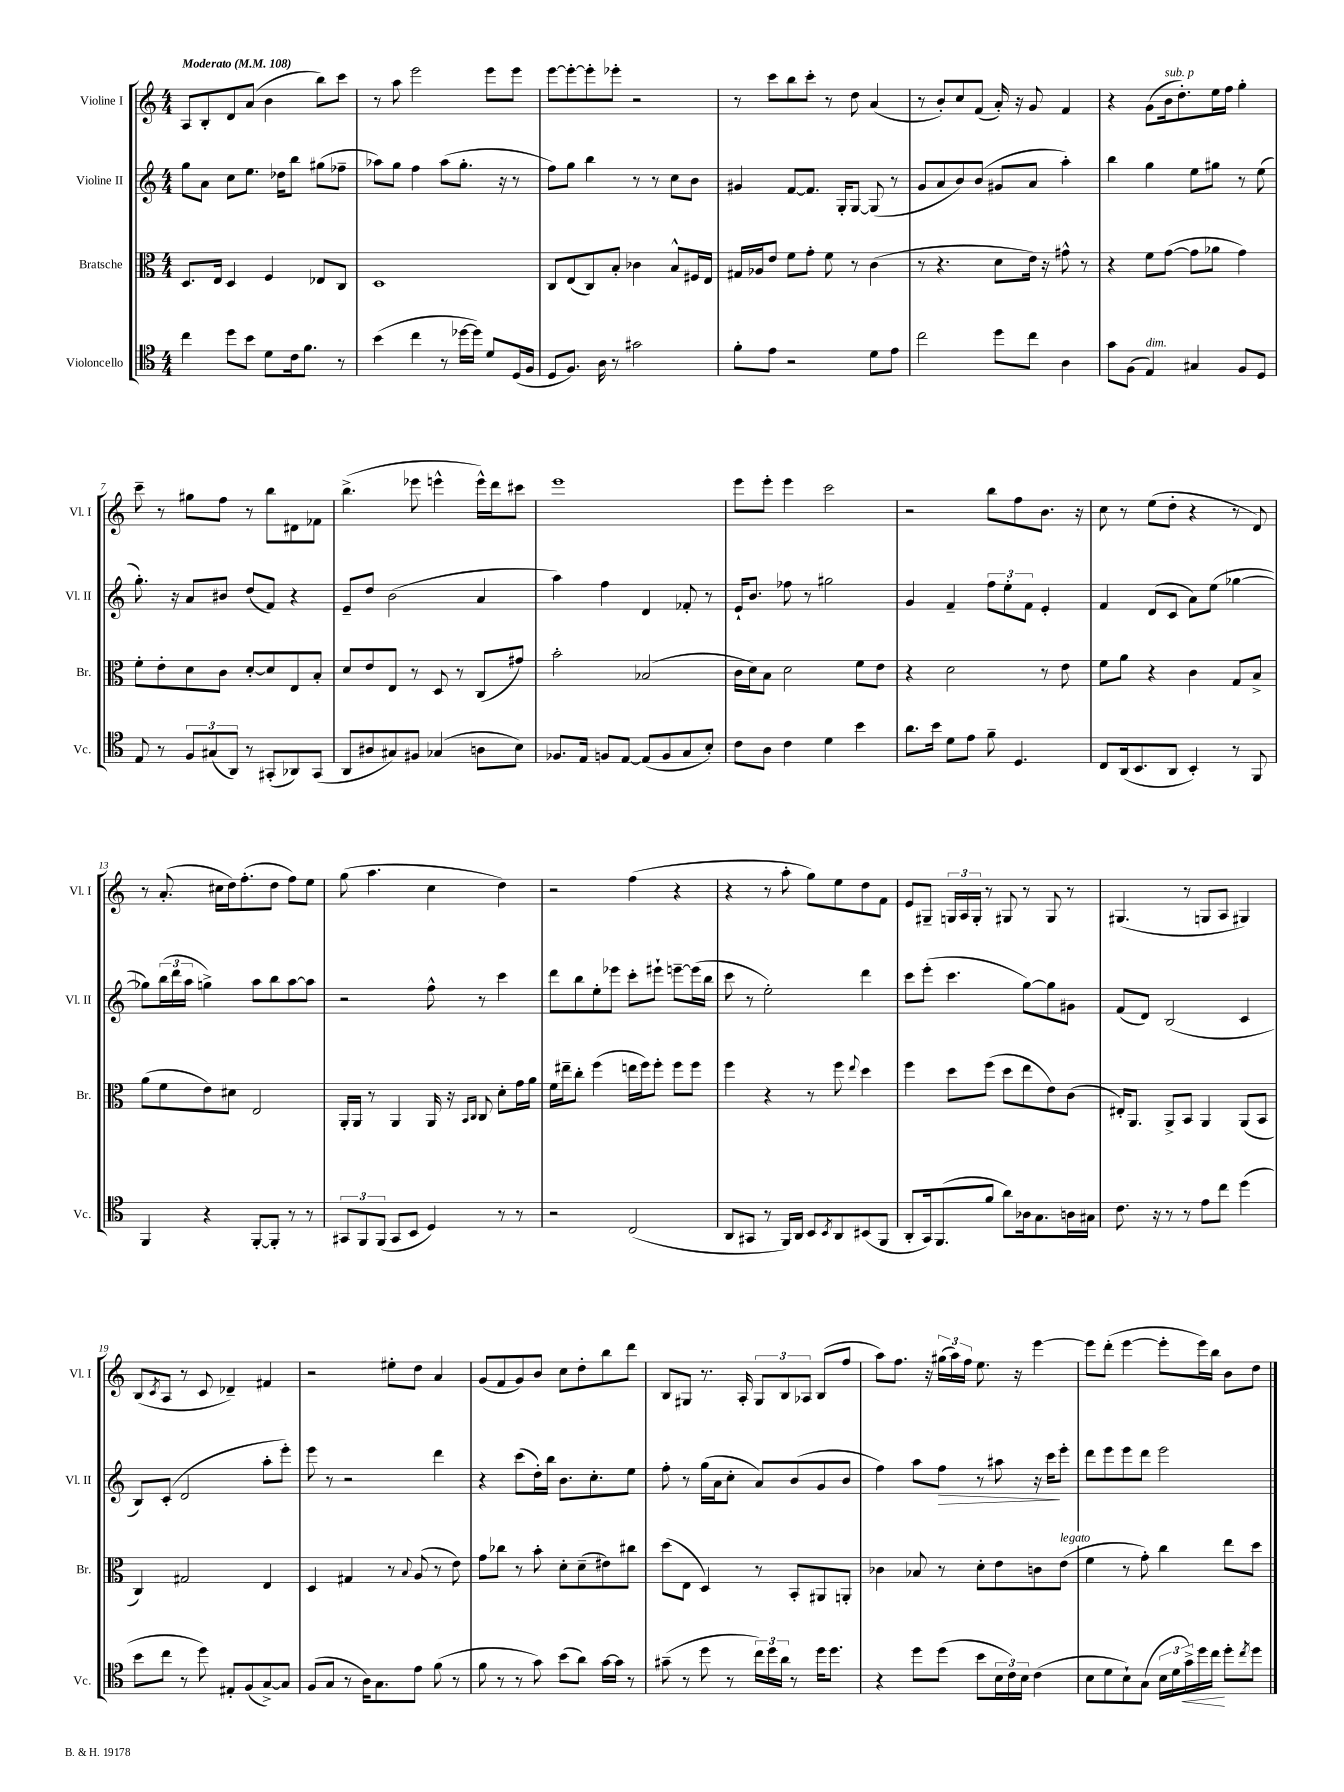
<<
\new StaffGroup <<
\new Staff = "s0" \with { instrumentName = "Violine I" shortInstrumentName = "Vl. I" } {
    \clef treble \key c \major \numericTimeSignature \time 4/4 \tempo "Moderato" 4 = 108
    a8 b8-. d'8 a'8( b'4 b''8) c'''8 |
    r8 a''8 e'''2 e'''8 e'''8 |
    e'''8~ e'''8~-. e'''8-. ees'''8-. r2 |
    r8 c'''8 b''8 c'''8-. r8 d''8 a'4( |
    r8 b'8-.) c''8 f'8( a'16-.) r16 g'8 f'4 |
    r4 g'8( b'16^\markup { \italic "sub. p" } d''8.-.) e''16 f''16 g''4-. |
    c'''8-- r8 gis''8 f''8 r8 b''8 dis'8 fes'8 |
    b''4.->( ees'''8 e'''4-^ e'''16-^) d'''16 cis'''8 |
    e'''1 |
    e'''8 e'''8-. e'''4 c'''2 |
    r2 b''8 f''8 b'8. r16 |
    c''8 r8 e''8( d''8-. r4 r8 d'8) |
    r8 a'8.-.( cis''16 d''16) f''8.-.( d''8 f''8) e''8 |
    g''8( a''4. c''4 d''4) |
    r2 f''4( r4 |
    r4 r8 a''8-. g''8) e''8 d''8 f'8 |
    e'8 gis8-- \tuplet 3/2 { g16 a16 g16-. } r8 gis8 r8 gis8 r8 |
    gis4.( r8 g8 a8 gis4) |
    b8( \acciaccatura { c'8 } a8 r8 c'8 des'4--) fis'4 |
    r2 eis''8-. d''8 a'4 |
    g'8( f'8 g'8) b'8 c''8 d''8-. b''8 d'''8 |
    b8 gis8 r8. a16-. \tuplet 3/2 { gis8 b8 aes8 } b8( f''8 |
    a''8) f''8. r16 \tuplet 3/2 { gis''16( a''16) f''16 } e''8. r16 e'''4~ |
    e'''8 d'''8-.( e'''4~ e'''8-. e'''16) b''16 b'8 d''8 \bar "|." |
}
\new Staff = "s1" \with { instrumentName = "Violine II" shortInstrumentName = "Vl. II" } {
    \clef treble \key c \major \numericTimeSignature \time 4/4
    g''8 a'8 c''8 e''8. des''16 b''8 gis''8( fes''8-- |
    aes''8) g''8 f''4 aes''8( g''8.-. r16 r8 |
    f''8) g''8 b''4 r8 r8 c''8 b'8 |
    gis'4 f'8~ f'8. g16-. g8~ g8( r8 |
    g'8 a'8 b'8) b'8( gis'8 a'8 a''4-.) |
    b''4 g''4 e''8 gis''8 r8 e''8( |
    g''8.-.) r16 a'8 bis'8 d''8( f'8) r4 |
    e'8-- d''8 b'2( a'4 |
    a''4) f''4 d'4 fes'8-. r8 |
    e'16-! b'8. fes''8 r8 gis''2 |
    g'4 f'4-- \tuplet 3/2 { f''8 e''8-. f'8 } e'4-. |
    f'4 d'8( c'8 a'8) e''8( ges''4~ |
    ges''8) \tuplet 3/2 { b''16( d'''16 a''16 } g''4->) a''8 b''8 a''8~ a''8 |
    r2 f''8-^ r8 c'''4 |
    d'''8 b''8 e''8-. ees'''8 c'''8-. eis'''8-! e'''8~-- e'''16( b''16 |
    c'''8 r8 e''2-.) d'''4 |
    c'''8 e'''8-.( c'''4. g''8~) g''8 gis'8 |
    f'8( d'8) b2( c'4 |
    b8) c'8-.( d'2 a''8-. e'''8-.) |
    e'''8 r8 r2 d'''4 |
    r4 c'''8( d''16-.) b''16 b'8. c''8.-. e''8 |
    f''8-. r8 g''16( a'16 c''8-. a'8) b'8( g'8 b'8 |
    f''4) a''8 f''8\> r8 ais''8 r16 c'''16\! e'''8-. |
    d'''8 e'''8 e'''8 d'''8 e'''2 \bar "|." |
}
\new Staff = "s2" \with { instrumentName = "Bratsche" shortInstrumentName = "Br." } {
    \clef alto \key c \major \numericTimeSignature \time 4/4
    d8. e16 d4 f4 ees8 c8 |
    d1 |
    c8 e8( c8) b8-. ces'4 b8-^ fis16 e16 |
    gis16 aes16 e'8 f'8 g'8-. f'8 r8 c'4( |
    r8 r4. d'8 e'16) r16 gis'8-^ r8 |
    r4 f'8 g'8~( g'8 aes'8 g'4) |
    f'8-. e'8-. d'8 c'8 d'8~-. d'8 e8 b8-. |
    d'8 e'8 e8 r8 d8 r8 c8( gis'8) |
    b'2-. bes2( |
    c'16 d'16) b8 d'2 f'8 e'8 |
    r4 d'2 r8 e'8 |
    f'8 a'8 r4 c'4 g8 b8-> |
    a'8( f'8 e'8) dis'8 e2 |
    a,16-. a,16 r8 a,4 a,16 r16 \grace { b,16 c16 } c8 d'8-. g'16 a'16 |
    f'16 eis''16-- c''8-. f''4( e''16 f''16) f''8-. f''8 f''8 |
    f''4 r4 r8 f''8 \appoggiatura { e''8 } d''4 |
    f''4 d''8 f''8( d''8 e''8 e'8) c'8( |
    eis16-.) a,8. a,8-> b,8 a,4 a,8( b,8 |
    c4) gis2 e4 |
    d4 gis4 r8 \appoggiatura { b8 } a8( r8 e'8) |
    g'8 ces''8 r8 b'8-. d'8-. d'8--( eis'8) cis''8 |
    d''8( e8 d4) r8 b,8-. ais,8 a,8-. |
    ces'4 bes8 r8 d'8-. e'8 c'8 e'8^\markup { \italic "legato" }( |
    f'4 r8 g'8-.) c''4 e''8 d''8 \bar "|." |
}
\new Staff = "s3" \with { instrumentName = "Violoncello" shortInstrumentName = "Vc." } {
    \clef tenor \key c \major \numericTimeSignature \time 4/4
    c''4 d''8 b'8 d'8 c'16 f'8. r8 |
    b'4( c''4 r8 des''16~ des''16) d'8 d16( f16 |
    d8 f8.) a16 r8 gis'2 |
    f'8-. e'8 r2 d'8 e'8 |
    c''2 d''8 c''8 a4 |
    g'8 f8( e4^\markup { \italic "dim." }) gis4 f8 d8 |
    e8 r8 \tuplet 3/2 { f8 gis8( a,8) } r8 gis,8-.( aes,8) gis,8( |
    a,8 ais8 gis8) fis8 ges4( a8 b8) |
    fes8. e16 f8 e8~ e8( f8 g8 b8-.) |
    c'8 a8 c'4 d'4 b'4 |
    a'8. b'16 d'8 e'8 f'8-- d4. |
    c8 a,16( b,8. a,8 b,4-.) r8 f,8 |
    f,4 r4 f,8~-. f,8-. r8 r8 |
    \tuplet 3/2 { gis,8 f,8 f,8( } gis,8 b,8 d4) r8 r8 |
    r2 c2( |
    a,8 gis,8 r8 f,16) a,16 b,8 \acciaccatura { b,8 } a,8 bis,8( f,8 |
    a,8-. g,16) f,8.( f'8 a'8) aes16 g8. a16 gis16 |
    c'8. r16 r8 r8 e'8 c''8 d''4( |
    b'8 c''8 r8 d''8) eis8-. f8( g8~->) g8 |
    f8( g8 r8 a16) g8. e'8 f'8( r8 |
    f'8 r8 r8 g'8) b'8( a'8) g'16~ g'16 r8 |
    gis'8--( r8 d''8 r8 \tuplet 3/2 { c''16) d''16 a'16 } r8 d''16 d''8. |
    r4 d''8 d''8( b'8 \tuplet 3/2 { b16 c'16) b16 } c'4( |
    b8 d'8 b8-!) g8( \tuplet 3/2 { b16 d'16 g'16->\<) } d''16 c''16\! d''8-. \acciaccatura { c''8 } d''8 \bar "|." |
}
>>
>>
